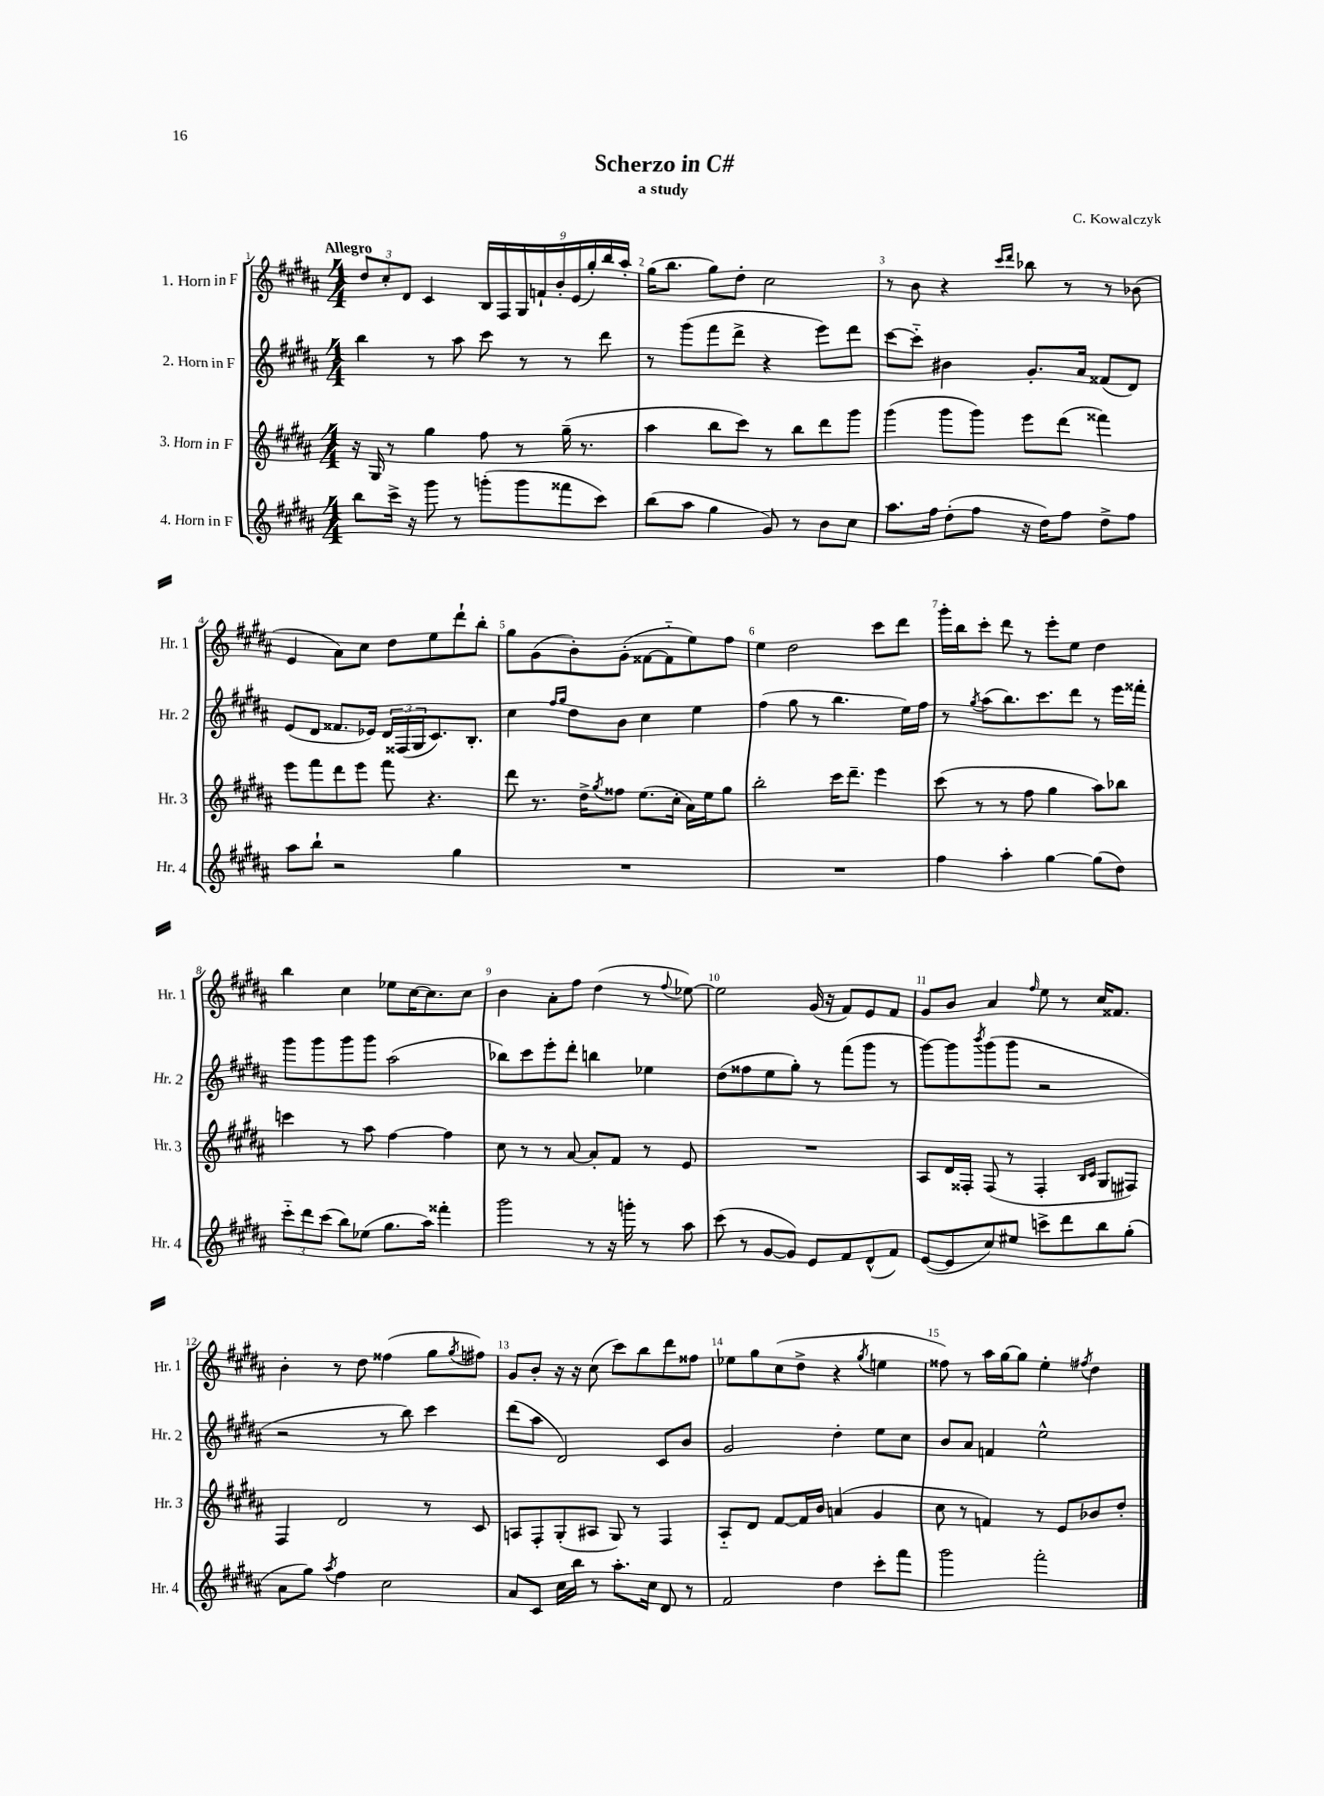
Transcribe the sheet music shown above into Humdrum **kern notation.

**kern	**kern	**kern	**kern
*staff4	*staff3	*staff2	*staff1
*clefG2	*clefG2	*clefG2	*clefG2
*k[f#c#g#d#a#]	*k[f#c#g#d#a#]	*k[f#c#g#d#a#]	*k[f#c#g#d#a#]
*M4/4	*M4/4	*M4/4	*M4/4
8bb	16r	4bb	12dd#
.	16G#	.	.
.	.	.	12cc#'
16ccc#^	8r	.	.
.	.	.	12d#
16r	.	.	.
8ggg#	4gg#	8r	4c#
8r	.	8aa#	.
(8ggg'	8ff#	8ccc#	18B
.	.	.	18F#
.	.	.	18G#
8ggg	8r	8r	.
.	.	.	18f`
.	.	.	18b'
8fff##	(16gg#~	8r	.
.	.	.	(18e
.	8.r	.	.
.	.	.	18gg#')
8ccc#)	.	8ddd#	.
.	.	.	18bb
.	.	.	18aa#'
=	=	=	=
(8bb	4aa#	8r	(16gg#
.	.	.	8.bb
8aa#	.	(8ggg#	.
4gg#	8bb	8fff#	8gg#)
.	8ccc#)	8ddd#^	8dd#'
8g#)	8r	4r	2cc#
8r	8bb	.	.
8b	8ddd#	8eee)	.
8cc#	8ggg#	8ddd#	.
=	=	=	=
8.aa#	(4ggg#	[8ccc#	8r
.	.	8ccc#'~]	8b
16ff#	.	.	.
(8dd#'	8ggg#	4b#	4r
8ff#	8ggg#)	.	.
.	.	.	16qqccc#
.	.	.	16qqddd#
16r	8eee	8.g#'	8bb-
16dd#)	.	.	.
8ff#	(8ddd#	.	8r
.	.	16a#	.
8dd#^	4fff##)	(8f##	8r
8ff#	.	8d#)	(8b-
=	=	=	=
8aa#	8eee	(8e	4e
8bb`	8fff#	8d#	.
2r	8ddd#	8.f##	8a#)
.	8eee	.	8cc#
.	.	16e-)	.
.	8fff#	24d#	8dd#
.	.	(24F##	.
.	.	24G#	.
.	4.r	8.c#)	8ee
4gg#	.	.	8ddd#`
.	.	8.B'	.
.	.	.	8bb'
=	=	=	=
1r	8ddd#	4cc#	8gg#
.	8.r	.	(8g#
.	.	16qqff#	.
.	.	16qqgg#	.
.	.	8dd#	8b')
.	16dd#^	.	.
.	8qgg#	.	.
.	8ff##	8b	(8g#'
.	(8.ee	4cc#	[8f##
.	.	.	8f##'~]
.	16cc#'	.	.
.	16a#)	4ee	8ee)
.	16ee	.	.
.	8gg#	.	8ff#
=	=	=	=
1r	2bb'	(4ff#	4ee
.	.	8gg#	2dd#
.	.	8r	.
.	16ccc#	4.bb	.
.	8.ddd#~	.	.
.	4eee	.	8ccc#
.	.	16ee)	8ddd#
.	.	16ff#	.
=	=	=	=
4ff#	(8ccc#	8r	16ggg#'
.	.	.	16bb
.	.	8qgg#	.
.	8r	(8aa#	8ccc#'
4aa#'	8r	8.bb)	8ddd#
.	8ff#	.	8r
.	.	8.ccc#	.
[4gg#	4gg#	.	8eee'
.	.	8ddd#	8ee
(8gg#]	8aa#)	8r	4dd#
8dd#)	8bb-	16eee	.
.	.	16fff##'	.
=	=	=	=
12ccc#'~	4ccc	8ggg#	4bb
12ddd#	.	.	.
.	.	8ggg#	.
(12ccc#	.	.	.
8bb)	8r	8ggg#	4cc#
(8ee-	8aa#	8ggg#	.
8.gg#	[4ff#	(2aa#	8ee-
.	.	.	[16cc#
16aa#)	.	.	8.cc#]
4fff##'	4ff#]	.	.
.	.	.	8cc#
=	=	=	=
2ggg#	8cc#	8bb-)	4b
.	8r	8ccc#	.
.	8r	8eee'	8a#'
.	[8a#	8ddd#'	8ff#
8r	8a#']	4bb	(4dd#
16r	8f#	.	.
16ggg'	.	.	.
8r	8r	4ee-	8r
.	.	.	8qqff#
8aa#	8e	.	[8ee-)
=	=	=	=
(8ccc#	1r	(8dd#	2ee-]
8r	.	8ff##	.
[8g#	.	8ee	.
8g#])	.	8gg#')	.
8e	.	8r	(16g#
.	.	.	16r
8f#	.	(8fff#	8f#)
(8d#^^	.	8ggg#	8e
8f#)	.	8r	8f#
=	=	=	=
([8e	8A#	[8ggg#)	8g#
8e]	16d#	8ggg#]	8b
.	16F##'	.	.
.	.	8qbbb	.
8cc#)	(8F##	(8ggg#	4a#
8ee#	8r	8ggg#	.
.	.	.	16qqff#
8ccc^	4F##'	2r	8ee
8ddd#	.	.	8r
.	16qqB	.	.
.	16qqc#	.	.
8bb	8G#	.	16cc#
.	.	.	8.f##
(8gg#'	8F#)	.	.
=	=	=	=
8a#	4F#	2r	4b'
8gg#)	.	.	.
8qaa#	.	.	.
4ff#	2d#	.	8r
.	.	.	8dd#
2cc#	.	8r	(4ff##
.	.	8bb)	.
.	8r	4ccc#	8gg#
.	.	.	8qgg#
.	8c#	.	8ff#)
=	=	=	=
8a#	8A	(8ddd#	8g#
8c#	8F#'	8aa#	8b'
16cc#	(8G#'	2d#)	16r
16bb	.	.	16r
8r	8A#	.	(8cc#
8.aa#'	8G#)	.	8ccc#)
.	8r	.	8bb
16cc#	.	.	.
8d#	4F#	8c#	8ddd#
8r	.	8b	8ff##
=	=	=	=
2f#	8A#'~	2g#	8ee-
.	8d#	.	8gg#
.	[8f#	.	(8cc#
.	16f#]	.	8dd#^
.	16b	.	.
4dd#	(4a	4dd#'	4r
.	.	.	8qgg#
8ccc#'	4g#	8ee	4ee
8fff#	.	8cc#	.
=	=	=	=
2ggg#	8cc#	8b	8ff##)
.	8r	8a#	8r
.	4f)	4f	16aa#
.	.	.	[16gg#
.	.	.	8gg#]
2fff#'	8r	2ee^^	4ee'
.	8e	.	.
.	.	.	8qff#
.	8b-	.	4dd#
.	8dd#'	.	.
==	==	==	==
*-	*-	*-	*-
